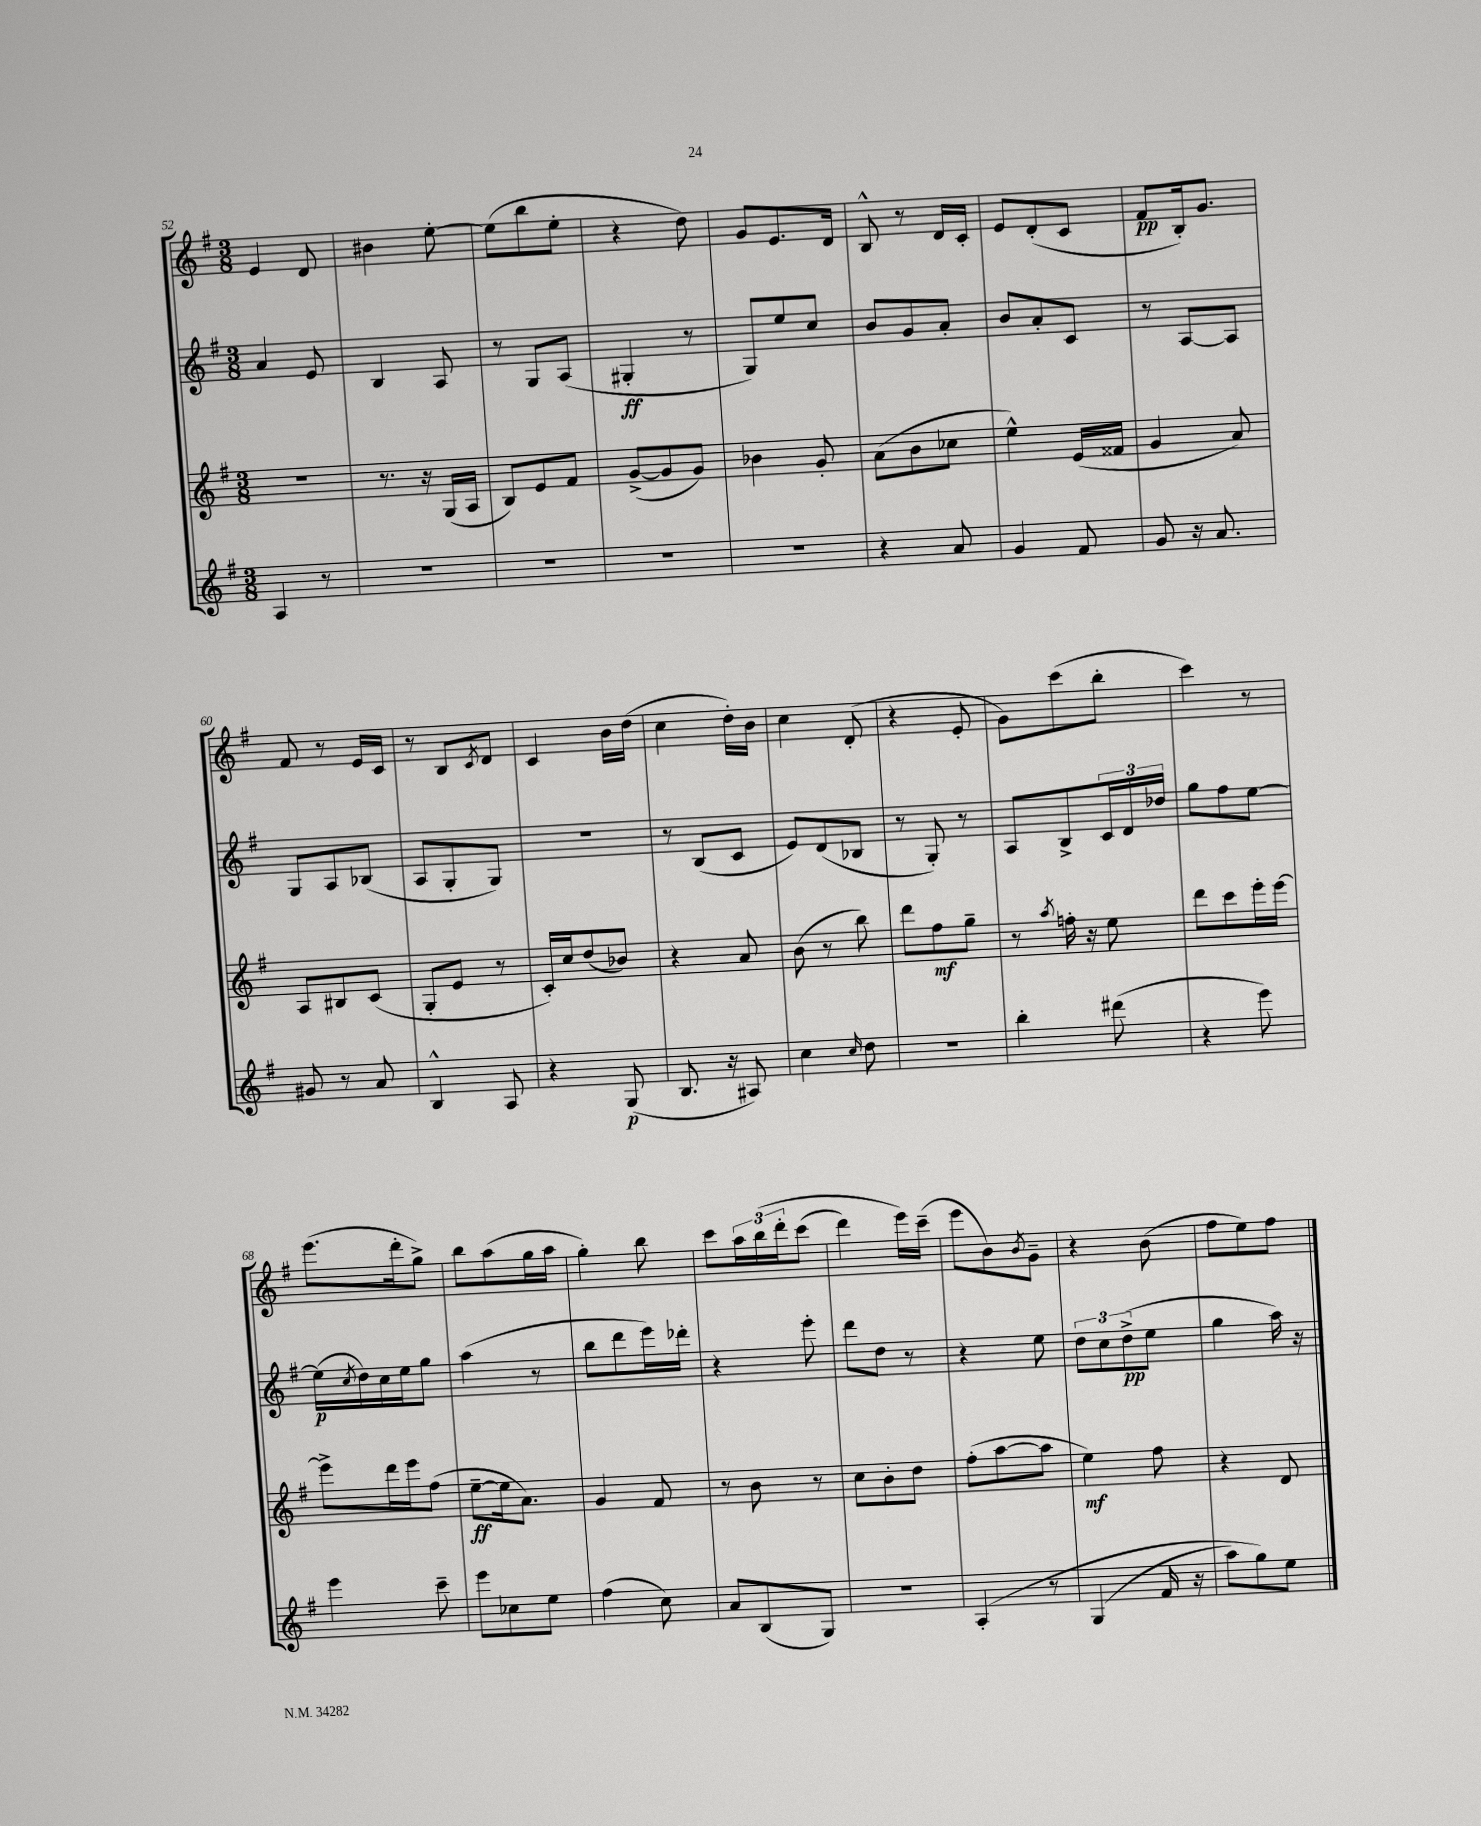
<<
\new StaffGroup <<
\new Staff = "s0" {
    \clef treble \key g \major \numericTimeSignature \time 3/8
    e'4 d'8 |
    bis'4 e''8~-. |
    e''8( b''8 e''8-. |
    r4 d''8) |
    g'8 e'8. d'16 |
    b8-^ r8 d'16 c'16-. |
    e'8 d'8-.( c'8 |
    fis'8\pp b16-.) g'8. |
    fis'8 r8 e'16 c'16 |
    r8 b8 \acciaccatura { c'8 } d'8 |
    c'4 b'16 d''16( |
    c''4 d''16-.) b'16 |
    c''4 d'8-.( |
    r4 e'8-. |
    g'8) c'''8( b''8-. |
    c'''4) r8 |
    e'''8.( d'''16-. g''8->) |
    b''8 a''8( g''16 a''16 |
    g''4-.) b''8 |
    c'''8 \tuplet 3/2 { a''16 b''16\( d'''16-. } c'''8( |
    d'''4) e'''16\) c'''16--( |
    e'''8 b'8) \acciaccatura { b'8 } g'8-- |
    r4 b'8( |
    fis''8 e''8) fis''8 \bar "|." |
}
\new Staff = "s1" {
    \clef treble \key g \major \numericTimeSignature \time 3/8
    a'4 e'8 |
    b4 a8 |
    r8 g8 a8( |
    gis4-.\ff r8 |
    g8) e''8 c''8 |
    b'8 g'8 a'8-. |
    b'8 a'8-. c'8 |
    r8 a8~ a8 |
    g8 a8 bes8( |
    a8 g8-. g8) |
    R4. |
    r8 b8( c'8 |
    e'8) d'8( bes8 |
    r8 g8-.) r8 |
    a8 b8-> \tuplet 3/2 { c'16 d'16 des''16 } |
    g''8 fis''8 e''8~ |
    e''16\p( \acciaccatura { c''8 } d''16) c''16 e''16 g''8 |
    a''4( r8 |
    b''8 d'''8 e'''16) des'''16-. |
    r4 e'''8-. |
    d'''8 d''8 r8 |
    r4 e''8 |
    \tuplet 3/2 { d''8 c''8 d''8->\pp( } e''8 |
    g''4 a''16) r16 \bar "|." |
}
\new Staff = "s2" {
    \clef treble \key g \major \numericTimeSignature \time 3/8
    R4. |
    r8. r16 g16( a16 |
    b8) e'8 fis'8 |
    g'8~->( g'8 g'8) |
    bes'4 g'8-. |
    a'8( b'8 ces''8 |
    e''4-^) e'16( fisis'16 |
    g'4 a'8) |
    a8 bis8 c'8( |
    g8-. e'8 r8 |
    c'16-.) c''16 d''8( bes'8) |
    r4 a'8 |
    b'8( r8 b''8) |
    d'''8 fis''8\mf g''8-- |
    r8 \acciaccatura { a''8 } f''16-. r16 e''8 |
    d'''8 c'''8 e'''16-. e'''16~ |
    e'''8-> d'''16 e'''16 fis''8( |
    e''8~--\ff e''16 a'8.) |
    g'4 fis'8 |
    r8 b'8 r8 |
    c''8 b'8-. d''8 |
    fis''8-.( a''8~ a''8 |
    e''4\mf) fis''8 |
    r4 d'8 \bar "|." |
}
\new Staff = "s3" {
    \clef treble \key g \major \numericTimeSignature \time 3/8
    a4 r8 |
    R4. |
    R4. |
    R4. |
    R4. |
    r4 a'8 |
    g'4 fis'8 |
    g'8 r16 a'8. |
    gis'8 r8 a'8 |
    b4-^ a8 |
    r4 g8\p( |
    b8. r16 ais8) |
    c''4 \grace { c''16 } d''8 |
    R4. |
    b''4-. dis'''8( |
    r4 e'''8) |
    e'''4 c'''8-- |
    e'''8 ces''8 e''8 |
    fis''4( c''8) |
    a'8 b8( g8) |
    R4. |
    a4-.\( r8 |
    g4( fis'16 r16 |
    a''8) g''8\) e''8 \bar "|." |
}
>>
>>
\layout { \context { \Score currentBarNumber = #52 } }
